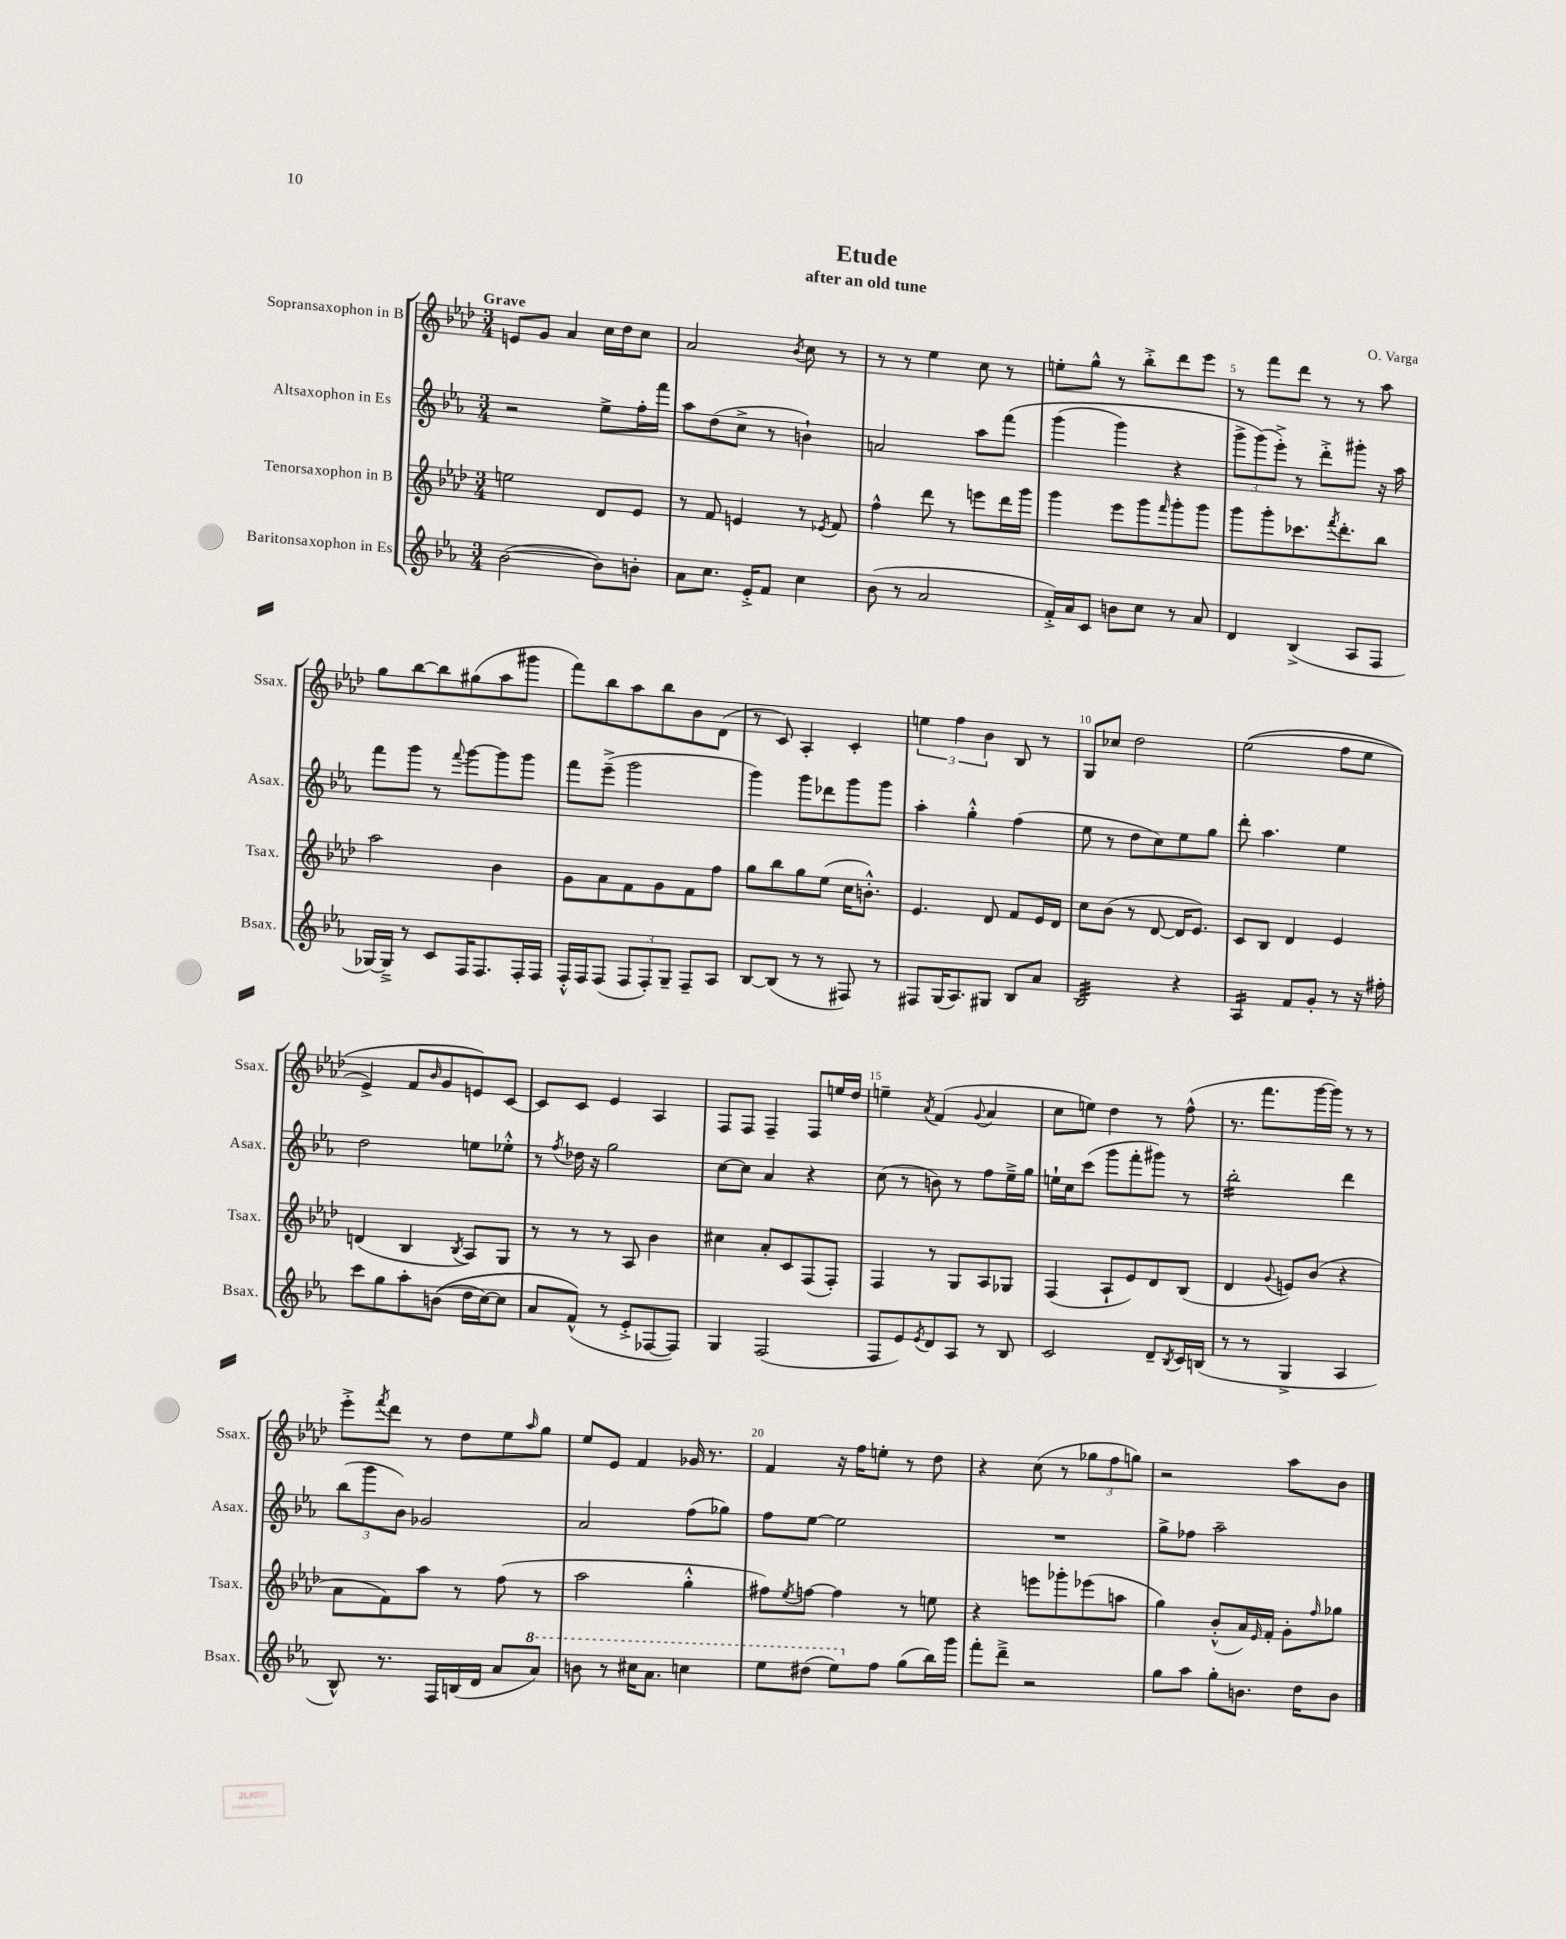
\header { title = "Etude" composer = "O. Varga" subtitle = "after an old tune" }
<<
\new StaffGroup <<
\new Staff = "s0" \with { instrumentName = "Sopransaxophon in B" shortInstrumentName = "Ssax." } {
    \clef treble \key aes \major \numericTimeSignature \time 3/4 \tempo "Grave"
    e'8 g'8 aes'4 c''16 des''16 c''8 |
    aes'2 \acciaccatura { bes'8 } c''8 r8 |
    r8 r8 ees''4 c''8 r8 |
    e''8-. g''8-^ r8 bes''8-.-> des'''8 ees'''8 |
    r8 f'''8 des'''8 r8 r8 aes''8 |
    g''8 bes''8~ bes''8 gis''8( aes''8 gis'''8 |
    f'''8) bes''8 aes''8 bes''8 bes'8 des'8( |
    r8 c'8) aes4-. c'4-. |
    \tuplet 3/2 { e''4 f''4 bes'4 } bes8 r8 |
    g8 ces''8 des''2 |
    ees''2(\( f''8 ees''8 |
    ees'4->) f'8 \grace { bes'16 } g'8 e'8\) c'8~ |
    c'8 c'8 ees'4 aes4 |
    f8 f8 f4-- f8 e''16 des''16 |
    e''4-- \acciaccatura { aes'8 } f'4( \appoggiatura { g'8 } aes'4 |
    c''8 e''8) des''4 r8 f''8-^( |
    r8. f'''8. g'''16~ g'''16) r8 r8 |
    ees'''8-.-> \acciaccatura { f'''8 } des'''8 r8 des''8 ees''8 \grace { aes''16 } g''8 |
    ees''8 ees'8 f'4 ges'16 r8. |
    f'4 r16 f''16 e''8-. r8 des''8 |
    r4 c''8( r8 \tuplet 3/2 { ges''8 f''8 g''8) } |
    r2 aes''8 bes'8 \bar "|." |
}
\new Staff = "s1" \with { instrumentName = "Altsaxophon in Es" shortInstrumentName = "Asax." } {
    \clef treble \key ees \major \numericTimeSignature \time 3/4
    r2 ees''8-> f''16-. f'''16 |
    aes''8 d''8( c''8-> r8 b'4-!) |
    a'2 aes''8 f'''8\( |
    g'''4( g'''4) r4 |
    \tuplet 3/2 { g'''8-> g'''8(\) ees'''8-.->) } r8 d'''8-.-> gis'''8-. r16 aes''16 |
    f'''8 g'''8 r8 \appoggiatura { f'''8 } g'''8~ g'''8 g'''8 |
    f'''8 ees'''8--->( g'''2 |
    g'''4) g'''8 des'''8 g'''8 g'''8 |
    aes''4-. g''4-.-^ f''4( |
    ees''8 r8 d''8 c''8) ees''8 g''8 |
    d'''8-. aes''4. ees''4 |
    d''2 e''8 ees''8-.-^ |
    r8 \acciaccatura { f''8 } des''16 r16 g''2 |
    c''8~ c''8 aes'4 r4 |
    c''8( r8 b'8) r8 f''8 ees''16---> g''16 |
    e''16-! c''16 c'''8( g'''8 f'''8-. gis'''8) r8 |
    bes''2:16-. d'''4 |
    \tuplet 3/2 { bes''8( g'''8 bes'8) } ges'2 |
    aes'2 f''8( ges''8) |
    f''8 ees''8~ ees''2 |
    R2. |
    g''8-> fes''8 aes''2-- \bar "|." |
}
\new Staff = "s2" \with { instrumentName = "Tenorsaxophon in B" shortInstrumentName = "Tsax." } {
    \clef treble \key aes \major \numericTimeSignature \time 3/4
    e''2 des'8 ees'8 |
    r8 f'8 e'4 r8 \acciaccatura { ees'8 } f'8 |
    f''4-^ des'''8 r8 e'''8 des'''16 g'''16 |
    g'''4 ees'''8 g'''8 \grace { f'''16 } g'''8-. g'''8 |
    g'''8 g'''8-. ces'''8. \acciaccatura { f'''8 } des'''8.-. bes''8 |
    aes''2 bes'4 |
    g'8 aes'8 f'8 g'8 f'8 f''8 |
    g''8 bes''8 g''8 ees''8( c''16 b'8.-.-^) |
    ees'4. des'8 f'8 ees'16 des'16 |
    c''8 bes'8( r8 des'8~ des'16 ees'8.) |
    c'8 bes8 des'4 ees'4 |
    d'4( bes4 \acciaccatura { bes8 } aes8) g8 |
    r8 r8 r8 aes8 bes'4 |
    cis''4 aes'8-. c'8 f8( f8-.) |
    f4 r8 g8 aes8 ges8 |
    f4( aes8-! ees'8) des'8 bes8( |
    des'4 \appoggiatura { g'8 } e'8) bes'8( r4 |
    aes'8 f'8) aes''8 r8 f''8( r8 |
    aes''2 g''4-.-^ |
    fis''8) \acciaccatura { ees''8 } f''8~ f''4 r8 e''8 |
    r4 e'''8 ges'''8-. ees'''8( a''8 |
    g''4) bes'8-.-^( aes'16) \grace { ees'16 } f'16-. g'8-. \grace { f''16 } ges''8 \bar "|." |
}
\new Staff = "s3" \with { instrumentName = "Baritonsaxophon in Es" shortInstrumentName = "Bsax." } {
    \clef treble \key ees \major \numericTimeSignature \time 3/4
    bes'2~( bes'8) b'8-. |
    aes'8 c''8. ees'16-.-> f'8 c''4 |
    bes'8( r8 aes'2 |
    f'16-.->) aes'16 c'8 b'8 c''8 r8 aes'8 |
    d'4 bes4->( aes8 f8 |
    ges16~) ges16---> r8 c'8 f16 f8. f16-. f16 |
    f16-.-^ f16 f8( \tuplet 3/2 { f8 f8-.) g8-- } f8-- aes8 |
    bes8~ bes8( r8 r8 fis8) r8 |
    fis8 g16( aes8.) gis8 bes8 aes'8 |
    bes2:32 r4 |
    aes4:16 f'8 g'8-. r8 r16 fis''16-. |
    c'''8 g''8 aes''8-. b'8(\( d''16 c''16~) c''8 |
    aes'8 f'8-^(\) r8 ees'8-.-> fes8~ fes8) |
    g4 f2( |
    f8 ees'8) \acciaccatura { ees'8 } d'8 aes8 r8 bes8 |
    c'2 d'8-- \acciaccatura { bes8 } c'16 b16( |
    r8 r8 g4-> aes4 |
    bes8-^) r8. f16 b16( d'16 aes'8 \ottava #1 aes''8) |
    b''8 r8 cis'''16 aes''8. c'''4 |
    ees'''8 dis'''8( ees'''8) \ottava #0 f''8 g''8( bes''16) g'''16 |
    f'''8-. d'''8---> r2 |
    g''8 aes''8 g''8-. b'8. d''16 b'8 \bar "|." |
}
>>
>>
\layout { \context { \Score \override BarNumber.break-visibility = ##(#f #t #t) barNumberVisibility = #(every-nth-bar-number-visible 5) } }
